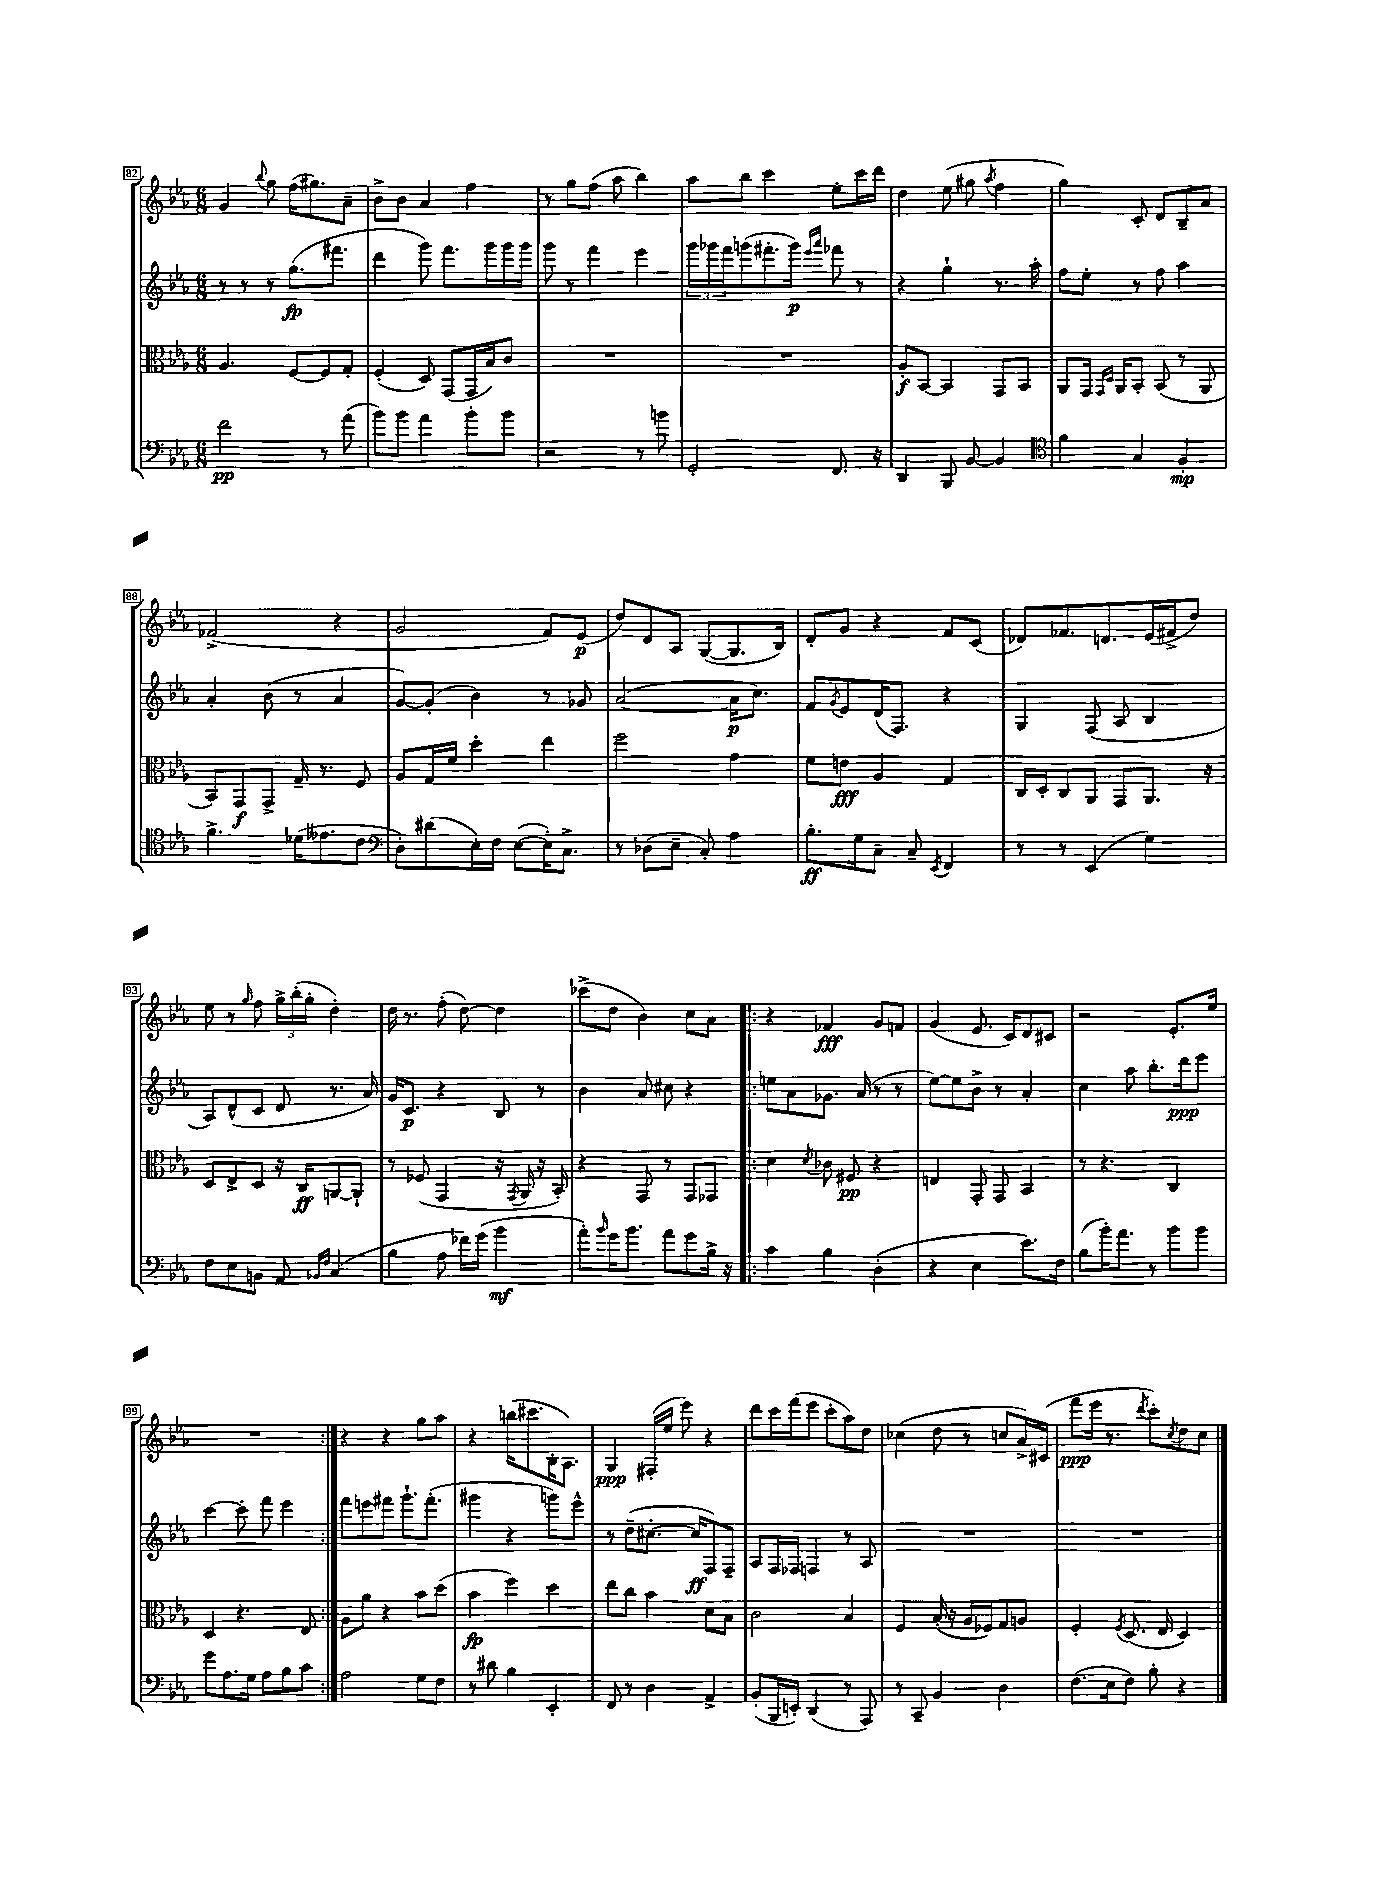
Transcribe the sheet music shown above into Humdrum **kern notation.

**kern	**dynam	**kern	**dynam	**kern	**dynam	**kern	**dynam
*part4	*part4	*part3	*part3	*part2	*part2	*part1	*part1
*staff4	*staff4	*staff3	*staff3	*staff2	*staff2	*staff1	*staff1
*clefF4	*	*clefC3	*	*clefG2	*	*clefG2	*
*k[b-e-a-]	*	*k[b-e-a-]	*	*k[b-e-a-]	*	*k[b-e-a-]	*
*M6/8	*	*M6/8	*	*M6/8	*	*M6/8	*
=82	=82	=82	=82	=82	=82	=82	=82
2f\	pp	4.A-/	.	8r	.	4g/	.
.	.	.	.	8r	.	.	.
.	.	.	.	.	.	8qqbb-/	.
.	.	.	.	8r	.	8gg\	.
.	.	[8F/L	.	(8.gg\L	fp	(16ff\KL	.
.	.	.	.	.	.	8.gg#X\)	.
8r	.	8F/]	.	.	.	.	.
.	.	.	.	8.fff#X\J	.	.	.
(8a-\	.	8G'/J	.	.	.	8a-~\J	.
=83	=83	=83	=83	=83	=83	=83	=83
8b-\L)	.	(4F'/	.	4ddd\	.	8b-^\L	.
8b-\J	.	.	.	.	.	8b-\J	.
4a-\	.	8D/)	.	8ggg\)	.	4a-/	.
.	.	(8GG/L	.	8.fff\L	.	.	.
8b-'\L	.	16GG/L	.	.	.	4ff\	.
.	.	16B-/J)	.	16ggg\L	.	.	.
8b-\J	.	8c/J	.	16ggg\	.	.	.
.	.	.	.	16ggg\JJ	.	.	.
=84	=84	=84	=84	=84	=84	=84	=84
2r	.	2.r	.	8ggg\	.	8r	.
.	.	.	.	8r	.	8gg\L	.
.	.	.	.	4fff\	.	(8ff\J	.
.	.	.	.	.	.	8aa-\	.
8r	.	.	.	4eee-\	.	4bb-\)	.
8bn\	.	.	.	.	.	.	.
=85	=85	=85	=85	=85	=85	=85	=85
2GG'/	.	2.r	.	24ggg\LL	.	8aa-\L	.
.	.	.	.	24ggg-X\	.	.	.
.	.	.	.	24fff\J	.	.	.
.	.	.	.	(8gggn\	.	8bb-\J	.
.	.	.	.	8.fff#X'\	.	4ccc\	.
.	.	.	.	16ggg\Jk)	p	.	.
.	.	.	.	16qqeee-/LL	.	.	.
.	.	.	.	16qqaaa-/JJ	.	.	.
8.FF/	.	.	.	8fff-X\	.	8ee-'\L	.
.	.	.	.	8r	.	16ccc\L	.
16r	.	.	.	.	.	16ddd\JJ	.
=86	=86	=86	=86	=86	=86	=86	=86
4DD/	.	8A-'/L	f	4r	.	4dd\	.
.	.	[8BB-/J	.	.	.	.	.
8BBB-/	.	4BB-/]	.	4gg`\	.	(8ee-\	.
[8BB-/	.	.	.	.	.	8gg#X\	.
.	.	.	.	.	.	8qaa-/	.
4BB-/]	.	8GG/L	.	8.r	.	4ff\	.
.	.	8BB-/J	.	.	.	.	.
.	.	.	.	16aa-'\	.	.	.
=87	=87	=87	=87	=87	=87	=87	=87
*clefC4	*	*	*	*	*	*	*
4f\	.	8AA-/L	.	8ff\L	.	4gg\)	.
.	.	16GG/Jk	.	8ee-'\J	.	.	.
.	.	16qqGG/LL	.	.	.	.	.
.	.	16qqD/JJ	.	.	.	.	.
.	.	16AA-/KL	.	.	.	.	.
4G/	.	8BB-'/J	.	8r	.	8c'/	.
.	.	(8BB-/	.	8ff\	.	8d/L	.
4F'/	mp	8r	.	4aa-\	.	8B-~/	.
.	.	8AA-/	.	.	.	8a-/J	.
!!LO:LB:g=z
=88	=88	=88	=88	=88	=88	=88	=88
4.f^\	.	8BB-/L)	.	4a-'/	.	(2f-X^/	.
.	.	8GG/	f	.	.	.	.
.	.	8GG^/J	.	(8b-\	.	.	.
(16d-X\KL	.	16G~/	.	8r	.	.	.
8.e--X\	.	8.r	.	.	.	.	.
.	.	.	.	4a-/	.	4r	.
8c\J	.	8F/	.	.	.	.	.
=89	=89	=89	=89	=89	=89	=89	=89
*clefF4	*	*	*	*	*	*	*
8D'\L)	.	8A-/L	.	[8g/L)	.	2g/	.
(8d#X\	.	16G/L	.	(8g'/J]	.	.	.
.	.	16f/JJ	.	.	.	.	.
16E-'\L)	.	4dd'\	.	4b-\)	.	.	.
16F\JJ	.	.	.	.	.	.	.
([8E-\L	.	.	.	.	.	.	.
16E-'\K])	.	4ee-\	.	8r	.	8f/L)	.
8.C^\J	.	.	.	.	.	.	.
.	.	.	.	8g-X/	.	(8e-/J	p
=90	=90	=90	=90	=90	=90	=90	=90
8r	.	2ff\	.	([2a-/	.	8dd/L)	.
(8D-X\L	.	.	.	.	.	8d/	.
8E-~\J	.	.	.	.	.	8A-/J	.
8C'/)	.	.	.	.	.	([8G/L	.
4A-\	.	4g\	.	16a-\KL]	p	8.G/]	.
.	.	.	.	8.cc\J)	.	.	.
.	.	.	.	.	.	16B-/Jk)	.
=91	=91	=91	=91	=91	=91	=91	=91
8.B-'\L	ff	8f\L	.	8f/L	.	8d'/L	.
.	.	.	.	8qg/	.	.	.
.	.	8en\J	fff	8e-/	.	8g/J	.
16G\k	.	.	.	.	.	.	.
8C~\J	.	4A-/	.	(16d/K	.	4r	.
.	.	.	.	8.F/J)	.	.	.
8C~/	.	.	.	.	.	.	.
8qEE-/	.	.	.	.	.	.	.
4FF/	.	4G/	.	4r	.	8f/L	.
.	.	.	.	.	.	(8c/J	.
=92	=92	=92	=92	=92	=92	=92	=92
8r	.	16C/LL	.	4G/	.	8d-X/L)	.
.	.	16D'/J	.	.	.	.	.
8r	.	8C/	.	.	.	8.f-X/	.
(4EE-/	.	8AA-/J	.	(8F/	.	.	.
.	.	.	.	.	.	8.dn/	.
.	.	8GG/L	.	8A-/	.	.	.
4G\)	.	8.AA-/J	.	4B-/	.	(16e-/L	.
.	.	.	.	.	.	16f#X^/J	.
.	.	.	.	.	.	8dd/J)	.
.	.	16r	.	.	.	.	.
!!LO:LB:g=z
=93	=93	=93	=93	=93	=93	=93	=93
8F\L	.	8D/L	.	8A-/L)	.	8ee-\	.
8E-\	.	8E-^/	.	(8d^^/	.	8r	.
.	.	.	.	.	.	16qqgg/	.
8BBn\J	.	8D/J	.	8c/J	.	8ff\	.
8AA-/	.	16r	.	8d/	.	24gg^\LL	.
.	.	.	.	.	.	(24bb-'\	.
.	.	16C/KL	ff	.	.	.	.
.	.	.	.	.	.	24gg'\JJ	.
16qqBB-X/LL	.	.	.	.	.	.	.
16qqF/JJ	.	.	.	.	.	.	.
(4C/	.	[8AAn/	.	8.r	.	4dd'\)	.
.	.	8AA`/J]	.	.	.	.	.
.	.	.	.	16a-/)	.	.	.
=94	=94	=94	=94	=94	=94	=94	=94
4B-\	.	8r	.	16g/KL	.	16dd\	.
.	.	.	.	8.c/J	p	8.r	.
.	.	(8F-X/	.	.	.	.	.
8A-\	.	4GG/	.	4r	.	(8ff'\	.
16f-X\LL)	.	.	.	.	.	[8dd\)	.
(16g\JJ	.	.	.	.	.	.	.
4b-\	mf	16r	.	8B-/	.	4dd\]	.
.	.	8qGG/	.	.	.	.	.
.	.	16AA-/	.	.	.	.	.
.	.	16r	.	8r	.	.	.
.	.	16BB-'/)	.	.	.	.	.
=95	=95	=95	=95	=95	=95	=95	=95
8a-'\L)	.	4r	.	4b-\	.	(8ccc-X^\L	.
16qqb-/	.	.	.	.	.	.	.
16g\K	.	.	.	.	.	8dd\J	.
8.b-\J	.	.	.	.	.	.	.
.	.	8GG/	.	8a-/	.	4b-\)	.
8a-\L	.	8r	.	8cc#X\	.	.	.
8g\	.	8GG/L	.	4r	.	8cc\L	.
16B-^\Jk	.	8GG-X/J	.	.	.	8a-\J	.
16r	.	.	.	.	.	.	.
=96!|:	=96!|:	=96!|:	=96!|:	=96!|:	=96!|:	=96!|:	=96!|:
4c\	.	4d\	.	8een\L	.	4r	.
.	.	.	.	8a-\	.	.	.
.	.	8qd/	.	.	.	.	.
4B-\	.	8c-X\	.	8.g-X\J	.	4f-X/	fff
.	.	8F#X/	pp	.	.	.	.
.	.	.	.	(16a-/	.	.	.
(4D'\	.	4r	.	8r	.	8g/L	.
.	.	.	.	8r	.	8fn/J	.
=97	=97	=97	=97	=97	=97	=97	=97
4r	.	4En/	.	[8ee-\L)	.	(4g/	.
.	.	.	.	8ee-\]	.	.	.
4E-\	.	8GG'/	.	8b-^\J	.	8.e-/	.
.	.	8GG/	.	8r	.	.	.
.	.	.	.	.	.	16c/KL)	.
8.e-\L)	.	4BB-/	.	4a-'/	.	8d/	.
.	.	.	.	.	.	8c#X/J	.
16F\Jk	.	.	.	.	.	.	.
=98	=98	=98	=98	=98	=98	=98	=98
(8B-\L	.	8r	.	4cc\	.	2r	.
16b-'\K)	.	4.r	.	.	.	.	.
8.a-\J	.	.	.	.	.	.	.
.	.	.	.	8aa-\	.	.	.
8r	.	.	.	8.bb-'\L	.	.	.
8b-\L	.	4C/	.	.	.	8.e-'/L	.
.	.	.	.	16ddd\k	ppp	.	.
8b-\J	.	.	.	8eee-\J	.	.	.
.	.	.	.	.	.	16ee-/Jk	.
!!LO:LB:g=z
=99	=99	=99	=99	=99	=99	=99	=99
8g\L	.	4D/	.	[4ccc\	.	2.r	.
8.A-\	.	.	.	.	.	.	.
.	.	4.r	.	8ccc'\]	.	.	.
16G\Jk	.	.	.	.	.	.	.
8A-\L	.	.	.	8fff\	.	.	.
8B-\	.	.	.	4eee-\	.	.	.
8c\J	.	8E-/	.	.	.	.	.
=100:|!	=100:|!	=100:|!	=100:|!	=100:|!	=100:|!	=100:|!	=100:|!
2A-\	.	8A-\L	.	8fff\L	.	4r	.
.	.	8a-\J	.	8eeen\	.	.	.
.	.	4r	.	8fff#X\J	.	4r	.
.	.	.	.	8.ggg`\L	.	.	.
8G\L	.	8b-\L	.	.	.	8gg\L	.
.	.	.	.	(8.fff#'\J	.	.	.
8F\J	.	(8dd\J	.	.	.	8aa-\J	.
=101	=101	=101	=101	=101	=101	=101	=101
8r	.	4b-\	fp	4ggg#X\	.	4r	.
8d#X\	.	.	.	.	.	.	.
4B-\	.	4ff\)	.	4r	.	(16bbn\KL	.
.	.	.	.	.	.	8.ccc#X\	.
4EE-'/	.	4dd\	.	8gggn\L)	.	16B-'\K	.
.	.	.	.	.	.	8.A-\J)	.
.	.	.	.	8eee-^^\J	.	.	.
=102	=102	=102	=102	=102	=102	=102	=102
8FF/	.	8ee-\L	.	8r	.	4G/	ppp
8r	.	8cc\J	.	(8dd~\L	.	.	.
4D\	.	4b-\	.	[8.cc#X'\J	.	(16F#X'/LL	.
.	.	.	.	.	.	16ee-/JJ	.
.	.	.	.	.	.	8eee-\)	.
.	.	.	.	16cc#/KL]	ff	.	.
4AA-^/	.	8d\L	.	8F/)	.	4r	.
.	.	8B-\J	.	8F~/J	.	.	.
=103	=103	=103	=103	=103	=103	=103	=103
(8BB-'/L	.	2c\	.	8A-/L	.	8ddd\L	.
16BBB-/L	.	.	.	16F/L	.	16ccc\L	.
16EEn'/JJ)	.	.	.	16F-X/JJ	.	(16fff\J	.
(4DD/	.	.	.	4Fn/	.	8eee-\J	.
.	.	.	.	.	.	8ccc'\L	.
8r	.	4B-/	.	8r	.	8aa-\)	.
8AAA-/)	.	.	.	8A-/	.	8dd\J	.
=104	=104	=104	=104	=104	=104	=104	=104
8r	.	4F/	.	2.r	.	(4cc-X\	.
8CC~/	.	.	.	.	.	.	.
4BB-/	.	(16B-'/	.	.	.	8dd\	.
.	.	16r	.	.	.	.	.
.	.	16A-/LL	.	.	.	8r	.
.	.	16F-X/J)	.	.	.	.	.
4D\	.	8G/	.	.	.	8ccn/L	.
.	.	8An/J	.	.	.	16a-^/L)	.
.	.	.	.	.	.	(16c#X/JJ	.
=105	=105	=105	=105	=105	=105	=105	=105
(8.F\L	.	4F'/	.	2.r	.	8fff\L	ppp
.	.	.	.	.	.	16eee-\Jk	.
16E-\k	.	.	.	.	.	8.r	.
.	.	8qF/	.	.	.	.	.
8F\J)	.	(8.D/	.	.	.	.	.
.	.	.	.	.	.	8qddd/	.
8B-'\	.	.	.	.	.	8ccc'\L)	.
.	.	16E-/	.	.	.	.	.
.	.	.	.	.	.	8qcc/	.
4r	.	4D/)	.	.	.	8dd\	.
.	.	.	.	.	.	8cc\J	.
==	==	==	==	==	==	==	==
*-	*-	*-	*-	*-	*-	*-	*-
